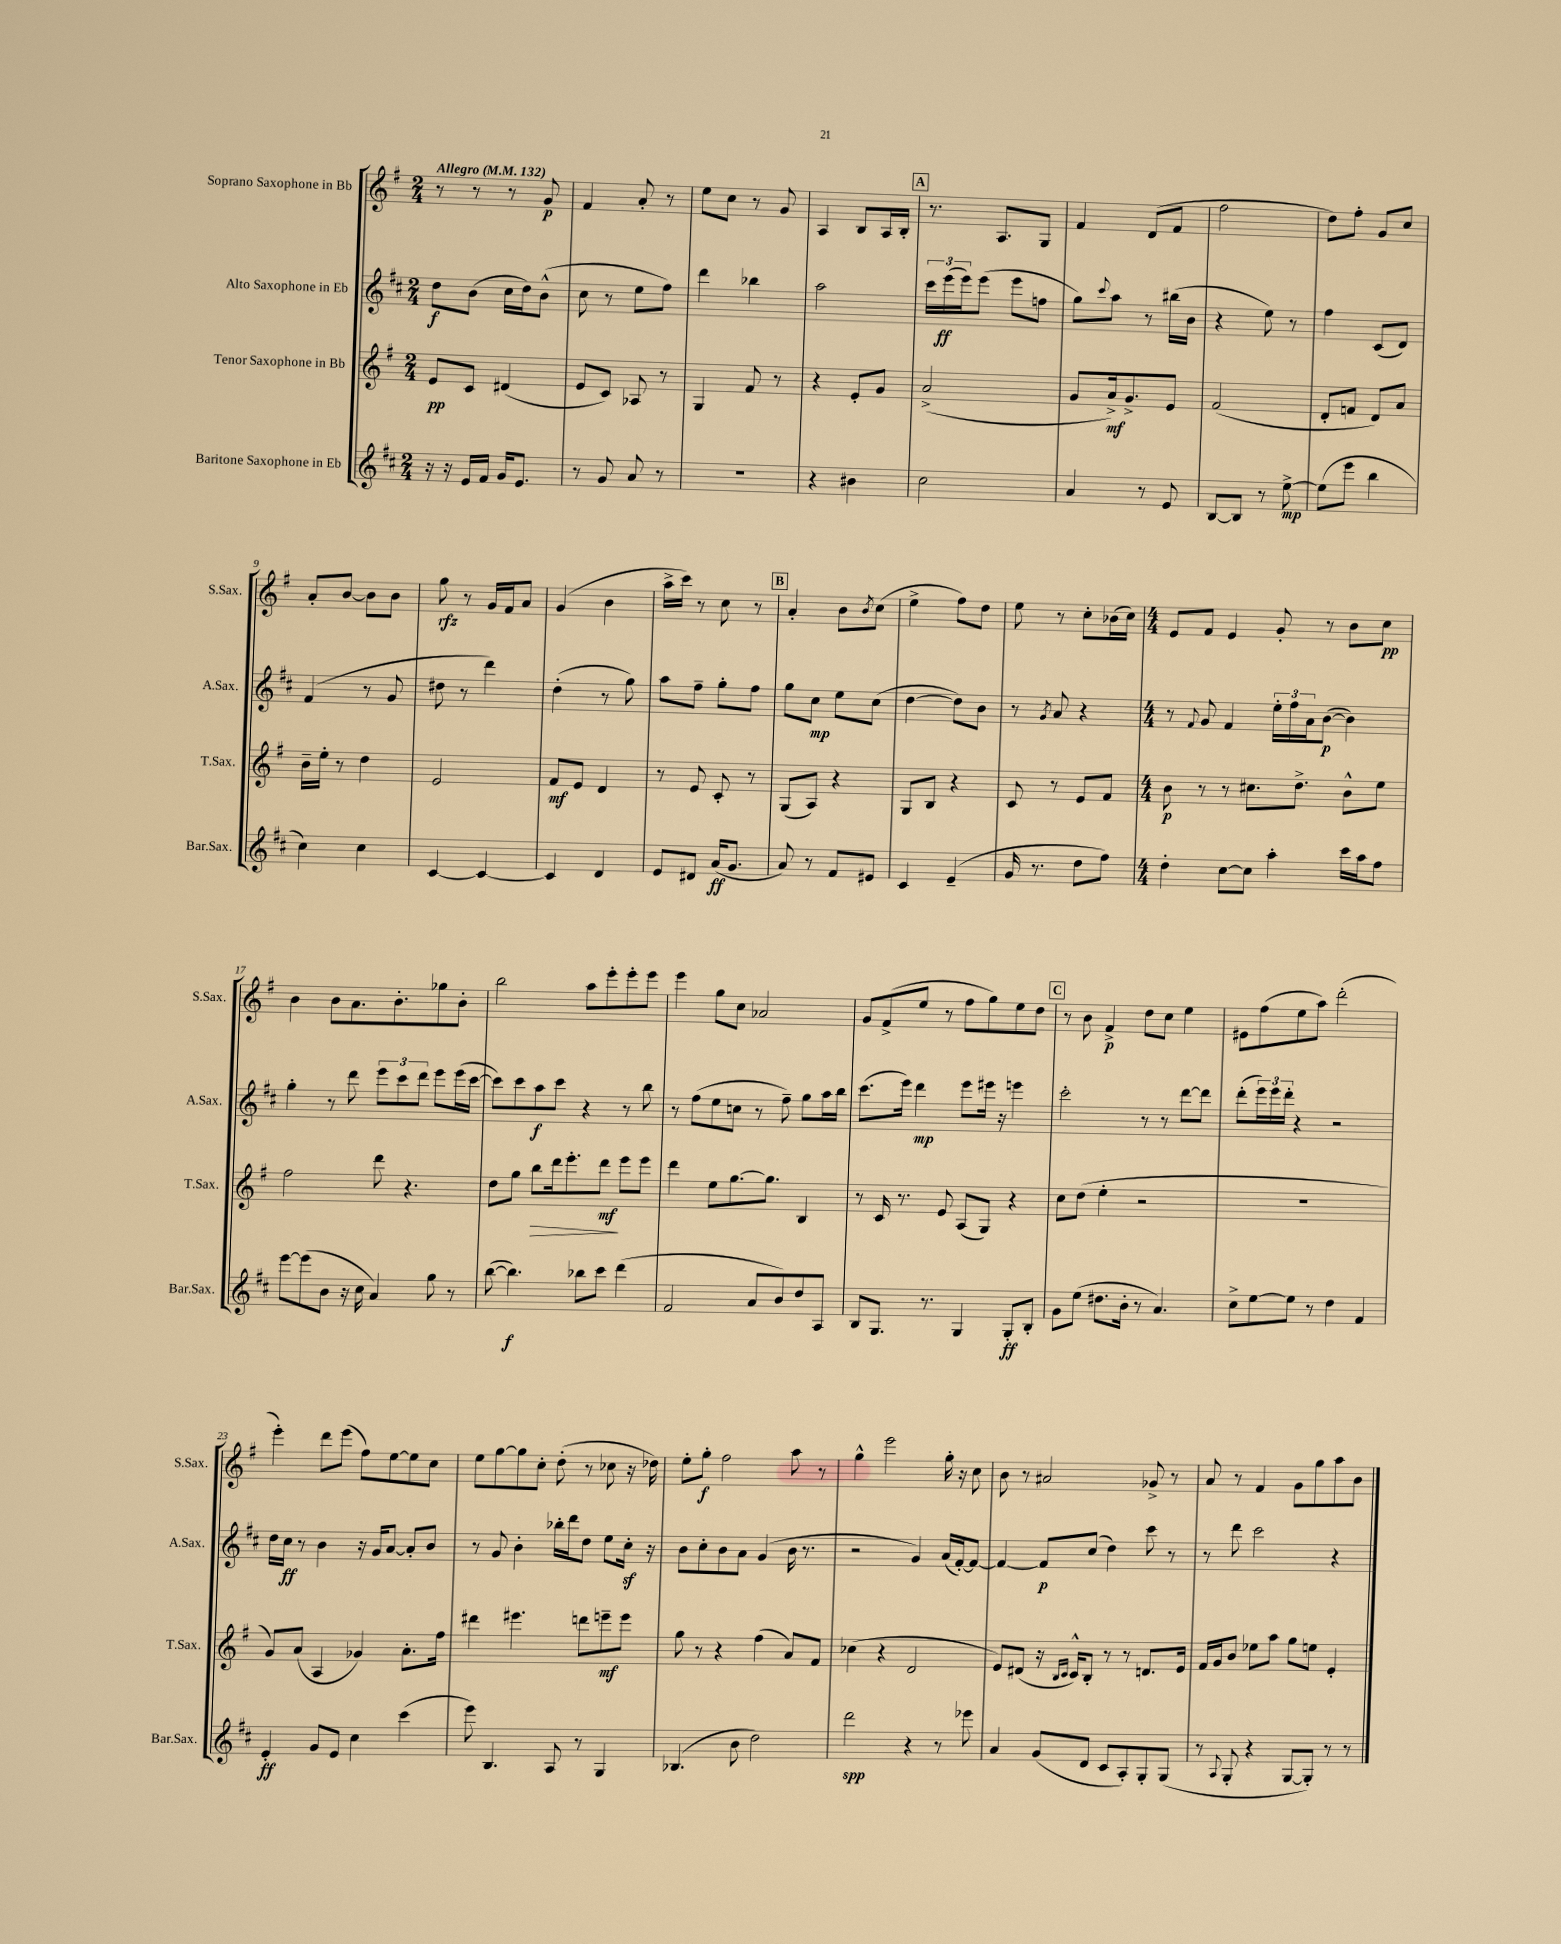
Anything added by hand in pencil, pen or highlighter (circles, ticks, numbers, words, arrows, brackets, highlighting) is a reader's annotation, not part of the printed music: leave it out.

**kern	**kern	**kern	**kern
*staff4	*staff3	*staff2	*staff1
*clefG2	*clefG2	*clefG2	*clefG2
*k[f#c#]	*k[f#]	*k[f#c#]	*k[f#]
*M2/4	*M2/4	*M2/4	*M2/4
*MM132	*MM132	*MM132	*MM132
16r	8e	8dd	8r
16r	.	.	.
16e	8c	(8b	8r
16f#	.	.	.
16g	(4d#	16cc#	8r
8.e	.	16dd)	.
.	.	(8b^^	8g
=	=	=	=
8r	8e	8cc#	4f#
8g	8c)	8r	.
8a	8A-	8ee	8a'
8r	8r	8ff#)	8r
=	=	=	=
2r	4G	4ddd	8ee
.	.	.	8cc
.	8f#	4bb-	8r
.	8r	.	8g
=	=	=	=
4r	4r	2aa	4A
4b#	8e'	.	8B
.	8g	.	16A
.	.	.	16B'
=	=	=	=
2cc#	(2a^	24ccc#	8.r
.	.	(24eee	.
.	.	24eee)	.
.	.	(8eee	.
.	.	.	8.A
.	.	8eee	.
.	.	8ff	8G
=	=	=	=
4a	8g	8gg)	4f#
.	.	8qqccc#	.
.	16a^)	8aa	.
.	8.g^	.	.
8r	.	8r	(8d
8e	8e	(16bb#	8f#
.	.	16b	.
=	=	=	=
[8B	(2f#	4r	2ff#
8B]	.	.	.
8r	.	8ee)	.
[8ee^	.	8r	.
=	=	=	=
(8ee]	8d'	4ff#	8dd)
8eee	8f	.	8ff#'
4bb	8d)	(8c#	8g
.	8a	8d)	8cc
=	=	=	=
4cc#)	16b~	(4f#	8a'
.	16ee'	.	.
.	8r	.	[8b
4cc#	4dd	8r	8b]
.	.	8g	8b
=	=	=	=
[4c#	2e	8dd#	8gg
.	.	8r	8r
4c#_	.	4ddd)	16g
.	.	.	16f#
.	.	.	8a
=	=	=	=
4c#]	8f#	(4dd'	(4g
.	8e	.	.
4d	4d	8r	4b
.	.	8gg)	.
=	=	=	=
8e	8r	8aa	16aa^
.	.	.	16ccc)
8d#	8e	8ff#~	8r
(16a	8c'	8gg'	8cc
8.g	.	.	.
.	8r	8ff#	8r
=	=	=	=
8a)	(8G	8gg	4a'
8r	8A)	8cc#	.
8f#	4r	8ee	8b
.	.	.	8qb
8e#	.	(8cc#	(8cc
=	=	=	=
4c#	8G	[4dd	4ee^
.	8B	.	.
(4e~	4r	8dd])	8ff#)
.	.	8b	8dd
=	=	=	=
16g	8c	8r	8ee
8.r	.	.	.
.	.	8qg	.
.	8r	8a	8r
8dd	8e	4r	8cc'
8ff#)	8f#	.	(16b-
.	.	.	16cc)
=	=	=	=
*M4/4	*M4/4	*M4/4	*M4/4
4dd'	8b	8r	8e
.	.	8qqf#	.
.	8r	8g	8f#
[8cc#	8r	4f#	4e
8cc#]	8.cc#	.	.
4aa'	.	24ee'	8g'
.	.	24ff#	.
.	8.dd^	.	.
.	.	24a	.
.	.	([8b	8r
16ccc#	8b^^	4b])	8b
16aa	.	.	.
8ff#	8ee	.	8cc
=	=	=	=
[8eee	2ff#	4gg'	4b
(8eee]	.	.	.
8b	.	8r	8b
16r	.	8ddd	8.a
16cc#	.	.	.
4a)	8ddd	12eee	.
.	.	.	8.b'
.	.	12ccc#	.
.	4.r	.	.
.	.	12ddd	.
8gg	.	8eee	8gg-
8r	.	(16eee	8b'
.	.	[16ccc#	.
=	=	=	=
([8bb	8dd	8ccc#])	2bb
4.bb])	8gg	8ccc#	.
.	8bb	8aa	.
.	16ddd	8ccc#	.
.	8.eee'	.	.
8bb-	.	4r	8aa
8ccc#	8ddd	.	8eee'
(4ddd	8eee	8r	8eee'
.	8eee	8bb	8eee
=	=	=	=
2f#	4ddd	8r	4eee
.	.	(8ff#	.
.	8ee	8ee	8gg
.	[8.gg	8cc	8cc
8a	.	8r	2a-
.	8.gg]	.	.
8b)	.	8ff#~)	.
8dd	4B	8gg	.
8A	.	16aa	.
.	.	16bb	.
=	=	=	=
8B	8r	(8.ccc#	8g
8.G	16c	.	(8f#^
.	8.r	16eee)	.
.	.	4ddd	8ee
8.r	.	.	.
.	8e	.	8r
4G	(8A	8eee	8ff#
.	8G)	16eee#	8gg)
.	.	16r	.
8G'	4r	4eee	8ee
8B'	.	.	8dd
=	=	=	=
8g	8cc	2ccc#'	8r
(8ee	(8dd	.	8b
8.dd#	4ee'	.	4f#^
16b'	.	.	.
8r	2r	8r	8dd
4.a)	.	8r	8cc
.	.	[8ddd	4ee
.	.	8ddd]	.
=	=	=	=
8cc#^	1r	(8ddd'	8e#
[8ee	.	24eee)	(8ff#
.	.	24eee	.
.	.	24ddd'	.
8ee]	.	4r	8ee
8r	.	.	8aa)
4dd	.	2r	(2ddd'
4f#	.	.	.
=	=	=	=
4e'	8g)	16dd	4eee')
.	.	16cc#	.
.	(8a	8r	.
8g	4A	4b	8ddd
8e	.	.	(8eee
4cc#	4g-)	16r	8ff#)
.	.	16g	.
.	.	[8a	[8ee
(4ccc#	8.a'	8a']	8ee]
.	.	8b	8cc
.	16ff#	.	.
=	=	=	=
8eee)	4ddd#	8r	8ee
4.B	.	8g	[8gg
.	4.eee#	4b'	8gg]
.	.	.	8cc'
8A	.	16bb-'	(8dd'
.	.	16ddd	.
8r	8ddd	8dd	8r
4G	8eee~	8ee	8cc-
.	8eee	16cc#'	16r
.	.	16r	16dd-)
=	=	=	=
(4.B-	8gg	8b	8ee'
.	8r	8cc#'	8gg'
.	4r	8b	2ff#
8b	.	8a	.
2dd)	(4ff#	(4g	.
.	8a)	16b	8aa
.	.	8.r	.
.	8f#	.	8r
=	=	=	=
2ddd	(4cc-	2r	4gg^^
.	4r	.	2eee
4r	2d	4g)	.
8r	.	(16a	16gg'
.	.	[16f#')	16r
8eee-	.	8f#_	8cc
=	=	=	=
4a	8e)	4f#_	8b
.	(8d#	.	8r
(8g	16r	8f#]	2a#
.	16qqB	.	.
.	16qqc	.	.
.	16c^^)	.	.
8d	8B'	(8cc#	.
8c#	8r	4dd)	.
8A')	8r	.	.
8G'	8.d	8ccc#	8g-^
(8G	.	8r	8r
.	16e	.	.
=	=	=	=
8r	16f#	8r	8a
.	16g	.	.
8qqA	.	.	.
8G'	8b	8ddd	8r
4r	8ee-	2ccc#	4f#
.	8aa	.	.
[8G	8gg	.	8g
8G'])	8ee	.	8gg
8r	4e'	4r	8aa
8r	.	.	8b
==	==	==	==
*-	*-	*-	*-
